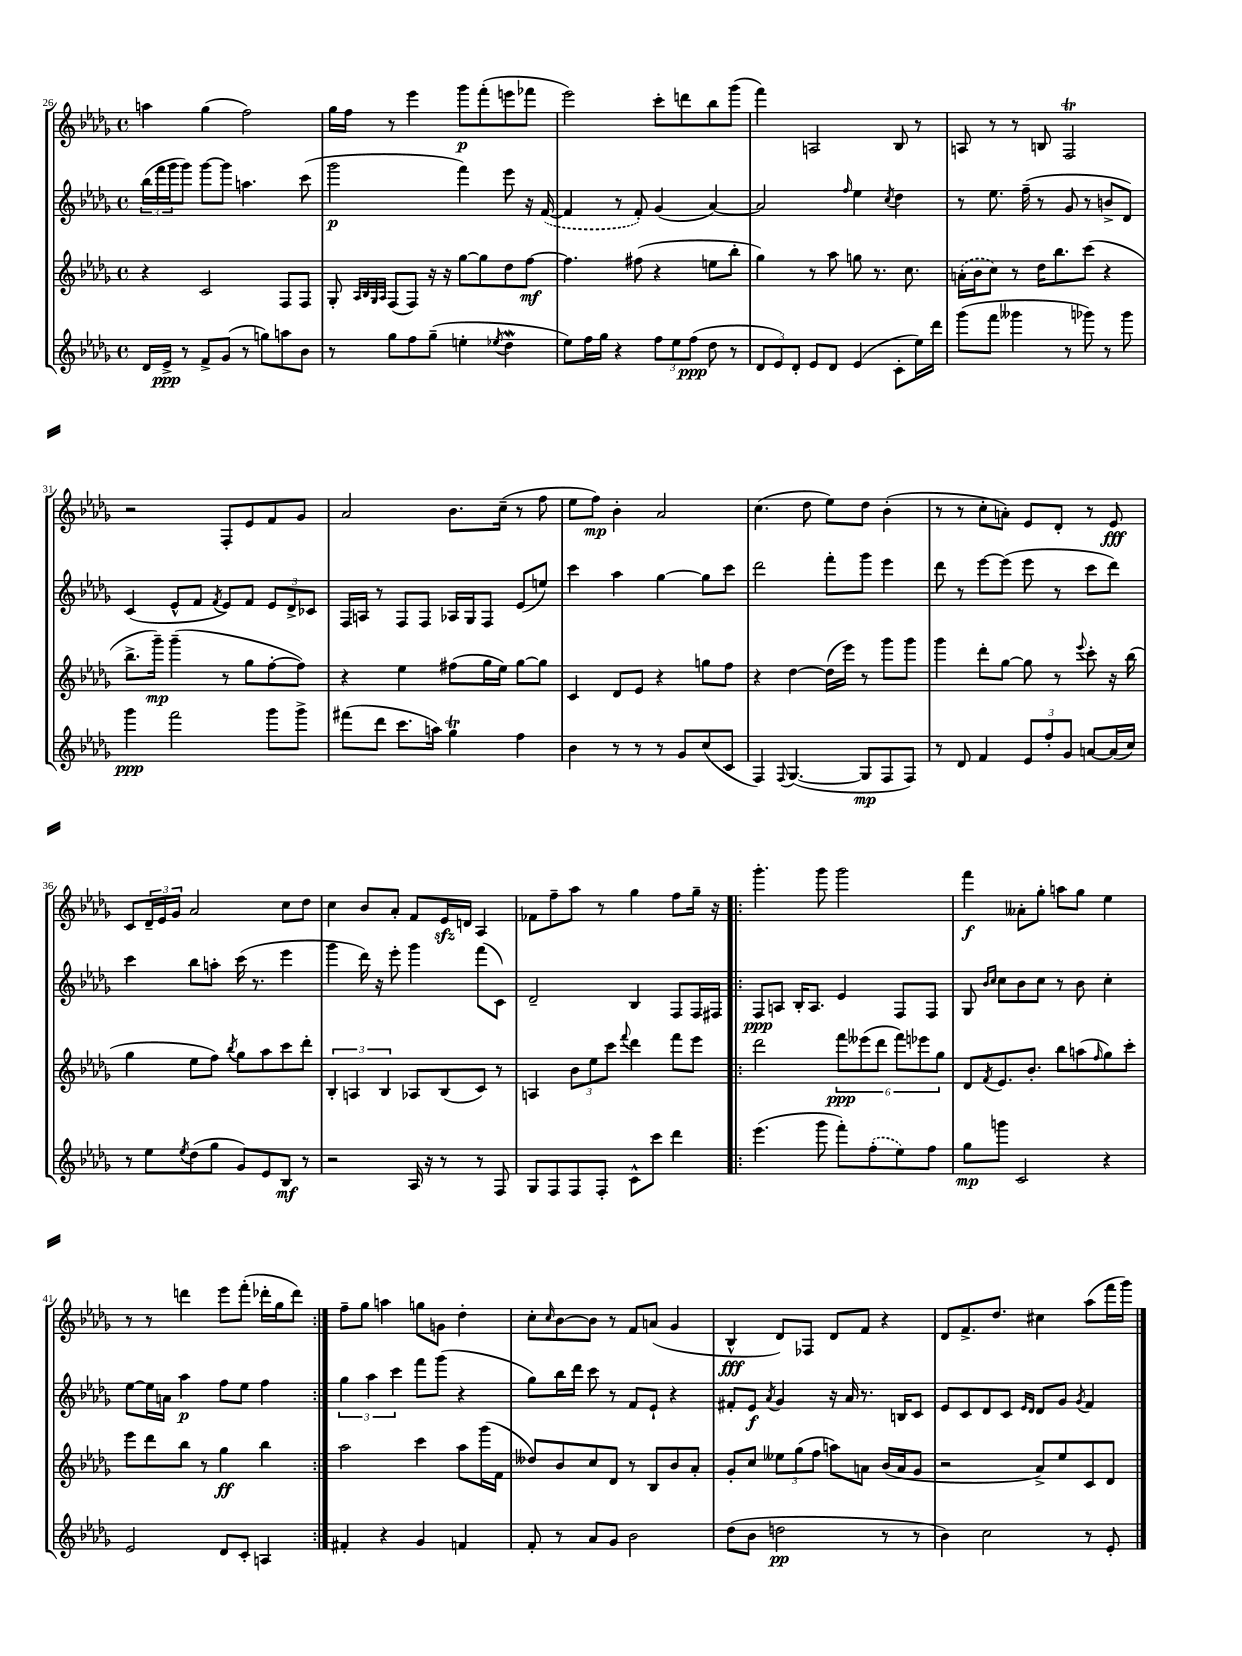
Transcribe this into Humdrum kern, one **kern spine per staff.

**kern	**dynam	**kern	**dynam	**kern	**dynam	**kern	**dynam
*part4	*part4	*part3	*part3	*part2	*part2	*part1	*part1
*staff4	*staff4	*staff3	*staff3	*staff2	*staff2	*staff1	*staff1
*clefG2	*	*clefG2	*	*clefG2	*	*clefG2	*
*k[b-e-a-d-g-]	*	*k[b-e-a-d-g-]	*	*k[b-e-a-d-g-]	*	*k[b-e-a-d-g-]	*
*M4/4	*	*M4/4	*	*M4/4	*	*M4/4	*
*met(c)	*	*met(c)	*	*met(c)	*	*met(c)	*
=26	=26	=26	=26	=26	=26	=26	=26
16d-/LL	.	4r	.	(24bb-\LL	.	4aan\	.
.	.	.	.	24fff\	.	.	.
16e-^/JJ	ppp	.	.	.	.	.	.
.	.	.	.	24ggg-\J	.	.	.
8r	.	.	.	8ggg-\J)	.	.	.
8f^/L	.	2c/	.	[8ggg-\L	.	(4gg-\	.
(8g-/J	.	.	.	8ggg-\J]	.	.	.
8r	.	.	.	4.aan\	.	2ff\)	.
8ggn\L)	.	.	.	.	.	.	.
8aan\	.	8F/L	.	.	.	.	.
8b-\J	.	8F/J	.	(8ccc\	.	.	.
=27	=27	=27	=27	=27	=27	=27	=27
8r	.	8G-'/	.	2ggg-\	p	16gg-\LL	.
.	.	.	.	.	.	16ff\JJ	.
.	.	32qqA-/LLL	.	.	.	.	.
.	.	32qqB-/	.	.	.	.	.
.	.	32qqG-/	.	.	.	.	.
.	.	32qqA-/JJJ	.	.	.	.	.
8gg-\L	.	(8F/L	.	.	.	8r	.
8ff\	.	8F/J)	.	.	.	4eee-\	.
(8gg-~\J	.	16r	.	.	.	.	.
.	.	16r	.	.	.	.	.
4een'\	.	[8gg-\L	.	4fff\)	.	8ggg-\L	p
.	.	8gg-\]	.	.	.	(8fff'\	.
8qee-X/	.	.	.	.	.	.	.
4dd-w\	.	8dd-\	.	8eee-\	.	8eeen\	.
.	.	[8ff\J	mf	16r	.	8fff-X\J	.
.	.	.	.	([16f/	.	.	.
=28	=28	=28	=28	=28	=28	=28	=28
8ee-\L)	.	4.ff\]	.	4f/]	.	2eee-\)	.
16ff\L	.	.	.	.	.	.	.
16gg-\JJ	.	.	.	.	.	.	.
4r	.	.	.	8r	.	.	.
.	.	(8ff#X\	.	8f'/)	.	.	.
12ff\L	.	4r	.	(4g-/	.	8ccc'\L	.
12ee-\	.	.	.	.	.	.	.
.	.	.	.	.	.	8dddn\	.
(12ff\J	ppp	.	.	.	.	.	.
8dd-\	.	8een\L	.	[4a-/)	.	8bb-\	.
8r	.	8bb-'\J	.	.	.	(8ggg-\J	.
=29	=29	=29	=29	=29	=29	=29	=29
12d-/L	.	4gg-\)	.	2a-/]	.	4fff\)	.
12e-/)	.	.	.	.	.	.	.
12d-'/J	.	.	.	.	.	.	.
8e-/L	.	8r	.	.	.	2An/	.
8d-/J	.	8aa-\	.	.	.	.	.
.	.	.	.	16qqff/	.	.	.
(4e-/	.	8ggn\	.	4ee-\	.	.	.
.	.	8.r	.	.	.	.	.
.	.	.	.	8qcc/	.	.	.
8c'\L	.	.	.	4dd-\	.	8B-/	.
.	.	8.cc\	.	.	.	.	.
16ee-\L)	.	.	.	.	.	8r	.
16ddd-\JJ	.	.	.	.	.	.	.
=30	=30	=30	=30	=30	=30	=30	=30
(8ggg-\L	.	(16an'\LL	.	8r	.	8An/	.
.	.	16b-\J	.	.	.	.	.
8fff\J	.	8cc\J)	.	8.ee-\	.	8r	.
4ggg--X\	.	8r	.	.	.	8r	.
.	.	.	.	(16ff~\	.	.	.
.	.	16dd-\KL	.	8r	.	8Bn/	.
.	.	8.bb-\	.	.	.	.	.
8r	.	.	.	8g-/	.	2Ft/	.
8ggg-X\)	.	(8ccc\J	.	8r	.	.	.
8r	.	4r	.	8bn^/L	.	.	.
8ggg-\	.	.	.	8d-/J)	.	.	.
!!LO:LB:g=z
=31	=31	=31	=31	=31	=31	=31	=31
4ggg-\	ppp	8.bb-^\L	.	(4c/	.	2r	.
.	.	16ggg-~\Jk)	mp	.	.	.	.
2fff\	.	(4ggg-~\	.	8e-^^/L	.	.	.
.	.	.	.	8f/J	.	.	.
.	.	.	.	8qf/	.	.	.
.	.	8r	.	8e-/L)	.	8F'/L	.
.	.	8gg-\L	.	8f/J	.	8e-/	.
8ggg-\L	.	[8ff'\	.	12e-/L	.	8f/	.
.	.	.	.	12d-^/	.	.	.
8ggg-^\J	.	8ff\J])	.	.	.	8g-/J	.
.	.	.	.	12c-X/J	.	.	.
=32	=32	=32	=32	=32	=32	=32	=32
(8fff#X\L	.	4r	.	16F/LL	.	2a-/	.
.	.	.	.	16An/JJ	.	.	.
8ddd-\J	.	.	.	8r	.	.	.
8.ccc\L	.	4ee-\	.	8F/L	.	.	.
.	.	.	.	8F/J	.	.	.
16aan\Jk)	.	.	.	.	.	.	.
4gg-T\	.	(8ff#X\L	.	16A-X/LL	.	8.b-\L	.
.	.	.	.	16G-/J	.	.	.
.	.	16gg-\L	.	8F/J	.	.	.
.	.	16ee-\JJ)	.	.	.	(16cc~\Jk	.
4ff\	.	[8gg-\L	.	(8e-/L	.	8r	.
.	.	8gg-\J]	.	8een/J)	.	8ff\	.
=33	=33	=33	=33	=33	=33	=33	=33
4b-\	.	4c/	.	4ccc\	.	8ee-\L	.
.	.	.	.	.	.	8ff\J)	mp
8r	.	8d-/L	.	4aa-\	.	4b-'\	.
8r	.	8e-/J	.	.	.	.	.
8r	.	4r	.	[4gg-\	.	2a-/	.
8g-/L	.	.	.	.	.	.	.
(8cc/	.	8ggn\L	.	8gg-\L]	.	.	.
8c/J	.	8ff\J	.	8ccc\J	.	.	.
=34	=34	=34	=34	=34	=34	=34	=34
4F/)	.	4r	.	2ddd-\	.	(4.cc\	.
8qqF/	.	.	.	.	.	.	.
([4.G-/	.	[4dd-\	.	.	.	.	.
.	.	.	.	.	.	8dd-\	.
.	.	(16dd-\LL]	.	8fff'\L	.	8ee-\L)	.
.	.	16eee-\JJ)	.	.	.	.	.
8G-/L]	mp	8r	.	8ggg-\J	.	8dd-\J	.
8F/	.	8ggg-\L	.	4eee-\	.	(4b-'\	.
8F/J)	.	8ggg-\J	.	.	.	.	.
=35	=35	=35	=35	=35	=35	=35	=35
8r	.	4ggg-\	.	8ddd-\	.	8r	.
8d-/	.	.	.	8r	.	8r	.
4f/	.	8ddd-'\L	.	[8eee-\L	.	8cc'\L	.
.	.	[8gg-\J	.	(8eee-\J]	.	8an'\J)	.
12e-/L	.	8gg-\]	.	8eee-\	.	8e-/L	.
12ff'/	.	.	.	.	.	.	.
.	.	8r	.	8r	.	8d-'/J	.
12g-/J	.	.	.	.	.	.	.
.	.	8qqeee-/	.	.	.	.	.
[8an/L	.	8ccc'\	.	8ccc\L	.	8r	.
(16a/L]	.	16r	.	8ddd-\J)	.	8e-/	fff
16cc/JJ)	.	(16bb-\	.	.	.	.	.
!!LO:LB:g=z
=36	=36	=36	=36	=36	=36	=36	=36
8r	.	4gg-\	.	4ccc\	.	8c/L	.
8ee-\L	.	.	.	.	.	24d-~/L	.
.	.	.	.	.	.	24e-/	.
.	.	.	.	.	.	24g-/JJ	.
8qee-/	.	.	.	.	.	.	.
(8dd-\	.	8ee-\L	.	8bb-\L	.	2a-/	.
8gg-\J	.	8ff\J)	.	8aan'\J	.	.	.
.	.	8qbb-/	.	.	.	.	.
8g-/L)	.	8gg-\L	.	(16ccc\	.	.	.
.	.	.	.	8.r	.	.	.
8e-/	.	8aa-\	.	.	.	.	.
8B-/J	mf	8ccc\	.	4eee-\	.	8cc\L	.
8r	.	8ddd-'\J	.	.	.	8dd-\J	.
=37	=37	=37	=37	=37	=37	=37	=37
2r	.	6B-'/	.	4ggg-\	.	4cc\	.
.	.	6An/	.	.	.	.	.
.	.	.	.	16ddd-\)	.	8b-/L	.
.	.	.	.	16r	.	.	.
.	.	6B-/	.	.	.	.	.
.	.	.	.	8eee-'\	.	8a-'/J	.
16A-/	.	8A-X/L	.	4ggg-\	.	8f/L	.
16r	.	.	.	.	.	.	.
8r	.	(8B-/	.	.	.	16e-zz/L	.
.	.	.	.	.	.	16dn/JJ	.
8r	.	8c/J)	.	(8fff\L	.	4A-/	.
8F/	.	8r	.	8c\J)	.	.	.
=38	=38	=38	=38	=38	=38	=38	=38
8G-/L	.	4An/	.	2d-~/	.	8f-X\L	.
8F/	.	.	.	.	.	8ff~\	.
8F/	.	12b-\L	.	.	.	8aa-\J	.
.	.	12ee-\	.	.	.	.	.
8F'/J	.	.	.	.	.	8r	.
.	.	12ccc\J	.	.	.	.	.
.	.	8qqfff/	.	.	.	.	.
8c^^\L	.	4ddd-\	.	4B-/	.	4gg-\	.
8ccc\J	.	.	.	.	.	.	.
4ddd-\	.	8fff\L	.	8F/L	.	8ff\L	.
.	.	8eee-\J	.	16F/L	.	16gg-~\Jk	.
.	.	.	.	16F#X/JJ	.	16r	.
=39!|:	=39!|:	=39!|:	=39!|:	=39!|:	=39!|:	=39!|:	=39!|:
(4.eee-\	.	2ddd-\	.	8F/L	ppp	4.ggg-'\	.
.	.	.	.	8An/J	.	.	.
.	.	.	.	16B-'/KL	.	.	.
.	.	.	.	8.A/J	.	.	.
8ggg-\	.	.	.	.	.	8ggg-\	.
8fff'\L)	.	12fff\L	ppp	4e-/	.	2ggg-\	.
.	.	(12eee--X\	.	.	.	.	.
(8ff'\	.	.	.	.	.	.	.
.	.	12ddd-\J	.	.	.	.	.
8ee-\)	.	12fff\L)	.	8F/L	.	.	.
.	.	12eee-X\	.	.	.	.	.
8ff\J	.	.	.	8F/J	.	.	.
.	.	12gg-\J	.	.	.	.	.
=40	=40	=40	=40	=40	=40	=40	=40
8gg-\L	mp	8d-/L	.	8G-/	.	4fff\	f
.	.	.	.	16qqb-/LL	.	.	.
.	.	8qf/	.	16qqcc/JJ	.	.	.
8gggn\J	.	8.e-/	.	8cc\L	.	.	.
2c/	.	.	.	8b-\	.	8a--X'\L	.
.	.	8.b-'/J	.	.	.	.	.
.	.	.	.	8cc\J	.	8gg-'\J	.
.	.	8bb-\L	.	8r	.	8aan\L	.
.	.	(8aan\	.	8b-\	.	8gg-\J	.
.	.	16qqff/	.	.	.	.	.
4r	.	8gg-\)	.	4cc'\	.	4ee-\	.
.	.	8ccc'\J	.	.	.	.	.
!!LO:LB:g=z
=41	=41	=41	=41	=41	=41	=41	=41
2e-/	.	8eee-\L	.	[8ee-\L	.	8r	.
.	.	8ddd-\	.	16ee-\L]	.	8r	.
.	.	.	.	16an\JJ	.	.	.
.	.	8bb-\J	.	4aa-\	p	4dddn\	.
.	.	8r	.	.	.	.	.
8d-/L	.	4gg-\	ff	8ff\L	.	8eee-\L	.
8c'/J	.	.	.	8ee-\J	.	(8fff'\J	.
4An/	.	4bb-\	.	4ff\	.	16ddd-X'\LL	.
.	.	.	.	.	.	16gg-\J	.
.	.	.	.	.	.	8ddd-\J)	.
=42:|!	=42:|!	=42:|!	=42:|!	=42:|!	=42:|!	=42:|!	=42:|!
4f#X'/	.	2aa-\	.	6gg-\	.	8ff~\L	.
.	.	.	.	.	.	8gg-\J	.
.	.	.	.	6aa-\	.	.	.
4r	.	.	.	.	.	4aan\	.
.	.	.	.	6ccc\	.	.	.
4g-/	.	4ccc\	.	8fff\L	.	8ggn\L	.
.	.	.	.	(8ggg-\J	.	8gn\J	.
4fn/	.	8aa-\L	.	4r	.	4dd-'\	.
.	.	(16ggg-\L	.	.	.	.	.
.	.	16f\JJ	.	.	.	.	.
=43	=43	=43	=43	=43	=43	=43	=43
8f'/	.	8dd--X/L)	.	8gg-\L)	.	8cc'\L	.
.	.	.	.	.	.	16qqcc/	.
8r	.	8b-/	.	16bb-\L	.	[8b-\	.
.	.	.	.	16ddd-\JJ	.	.	.
8a-/L	.	8cc/	.	8ccc\	.	8b-\J]	.
8g-/J	.	8d-/J	.	8r	.	8r	.
2b-\	.	8r	.	8f/L	.	8f/L	.
.	.	8B-/L	.	8e-`/J	.	(8an/J	.
.	.	8b-/	.	4r	.	4g-/	.
.	.	8a-'/J	.	.	.	.	.
=44	=44	=44	=44	=44	=44	=44	=44
(8dd-\L	.	8g-'/L	.	8f#X'/L	.	4B-^^/	fff
8b-\J	.	8cc/J	.	8e-/J	f	.	.
.	.	.	.	8qa-/	.	.	.
2ddn\	pp	12ee--X\L	.	4g-/	.	8d-/L)	.
.	.	(12gg-\	.	.	.	.	.
.	.	.	.	.	.	8F-X/J	.
.	.	12ff\J	.	.	.	.	.
.	.	8aan\L)	.	16r	.	8d-/L	.
.	.	.	.	16a-/	.	.	.
.	.	8an\J	.	8.r	.	8f/J	.
8r	.	(16b-/LL	.	.	.	4r	.
.	.	16a/J	.	16Bn/KL	.	.	.
8r	.	8g-/J	.	8c/J	.	.	.
=45	=45	=45	=45	=45	=45	=45	=45
4b-\)	.	2r	.	8e-/L	.	8d-/L	.
.	.	.	.	8c/	.	8.f^/	.
2cc\	.	.	.	8d-/	.	.	.
.	.	.	.	.	.	8.dd-/J	.
.	.	.	.	8c/J	.	.	.
.	.	.	.	16qqe-/LL	.	.	.
.	.	.	.	16qqd-/JJ	.	.	.
.	.	8a-^/L)	.	8d-/L	.	4cc#X\	.
.	.	8ee-/	.	8g-/J	.	.	.
.	.	.	.	8qg-/	.	.	.
8r	.	8c/	.	4f/	.	(8aa-\L	.
8e-'/	.	8d-/J	.	.	.	16fff\L	.
.	.	.	.	.	.	16ggg-\JJ)	.
==	==	==	==	==	==	==	==
*-	*-	*-	*-	*-	*-	*-	*-
